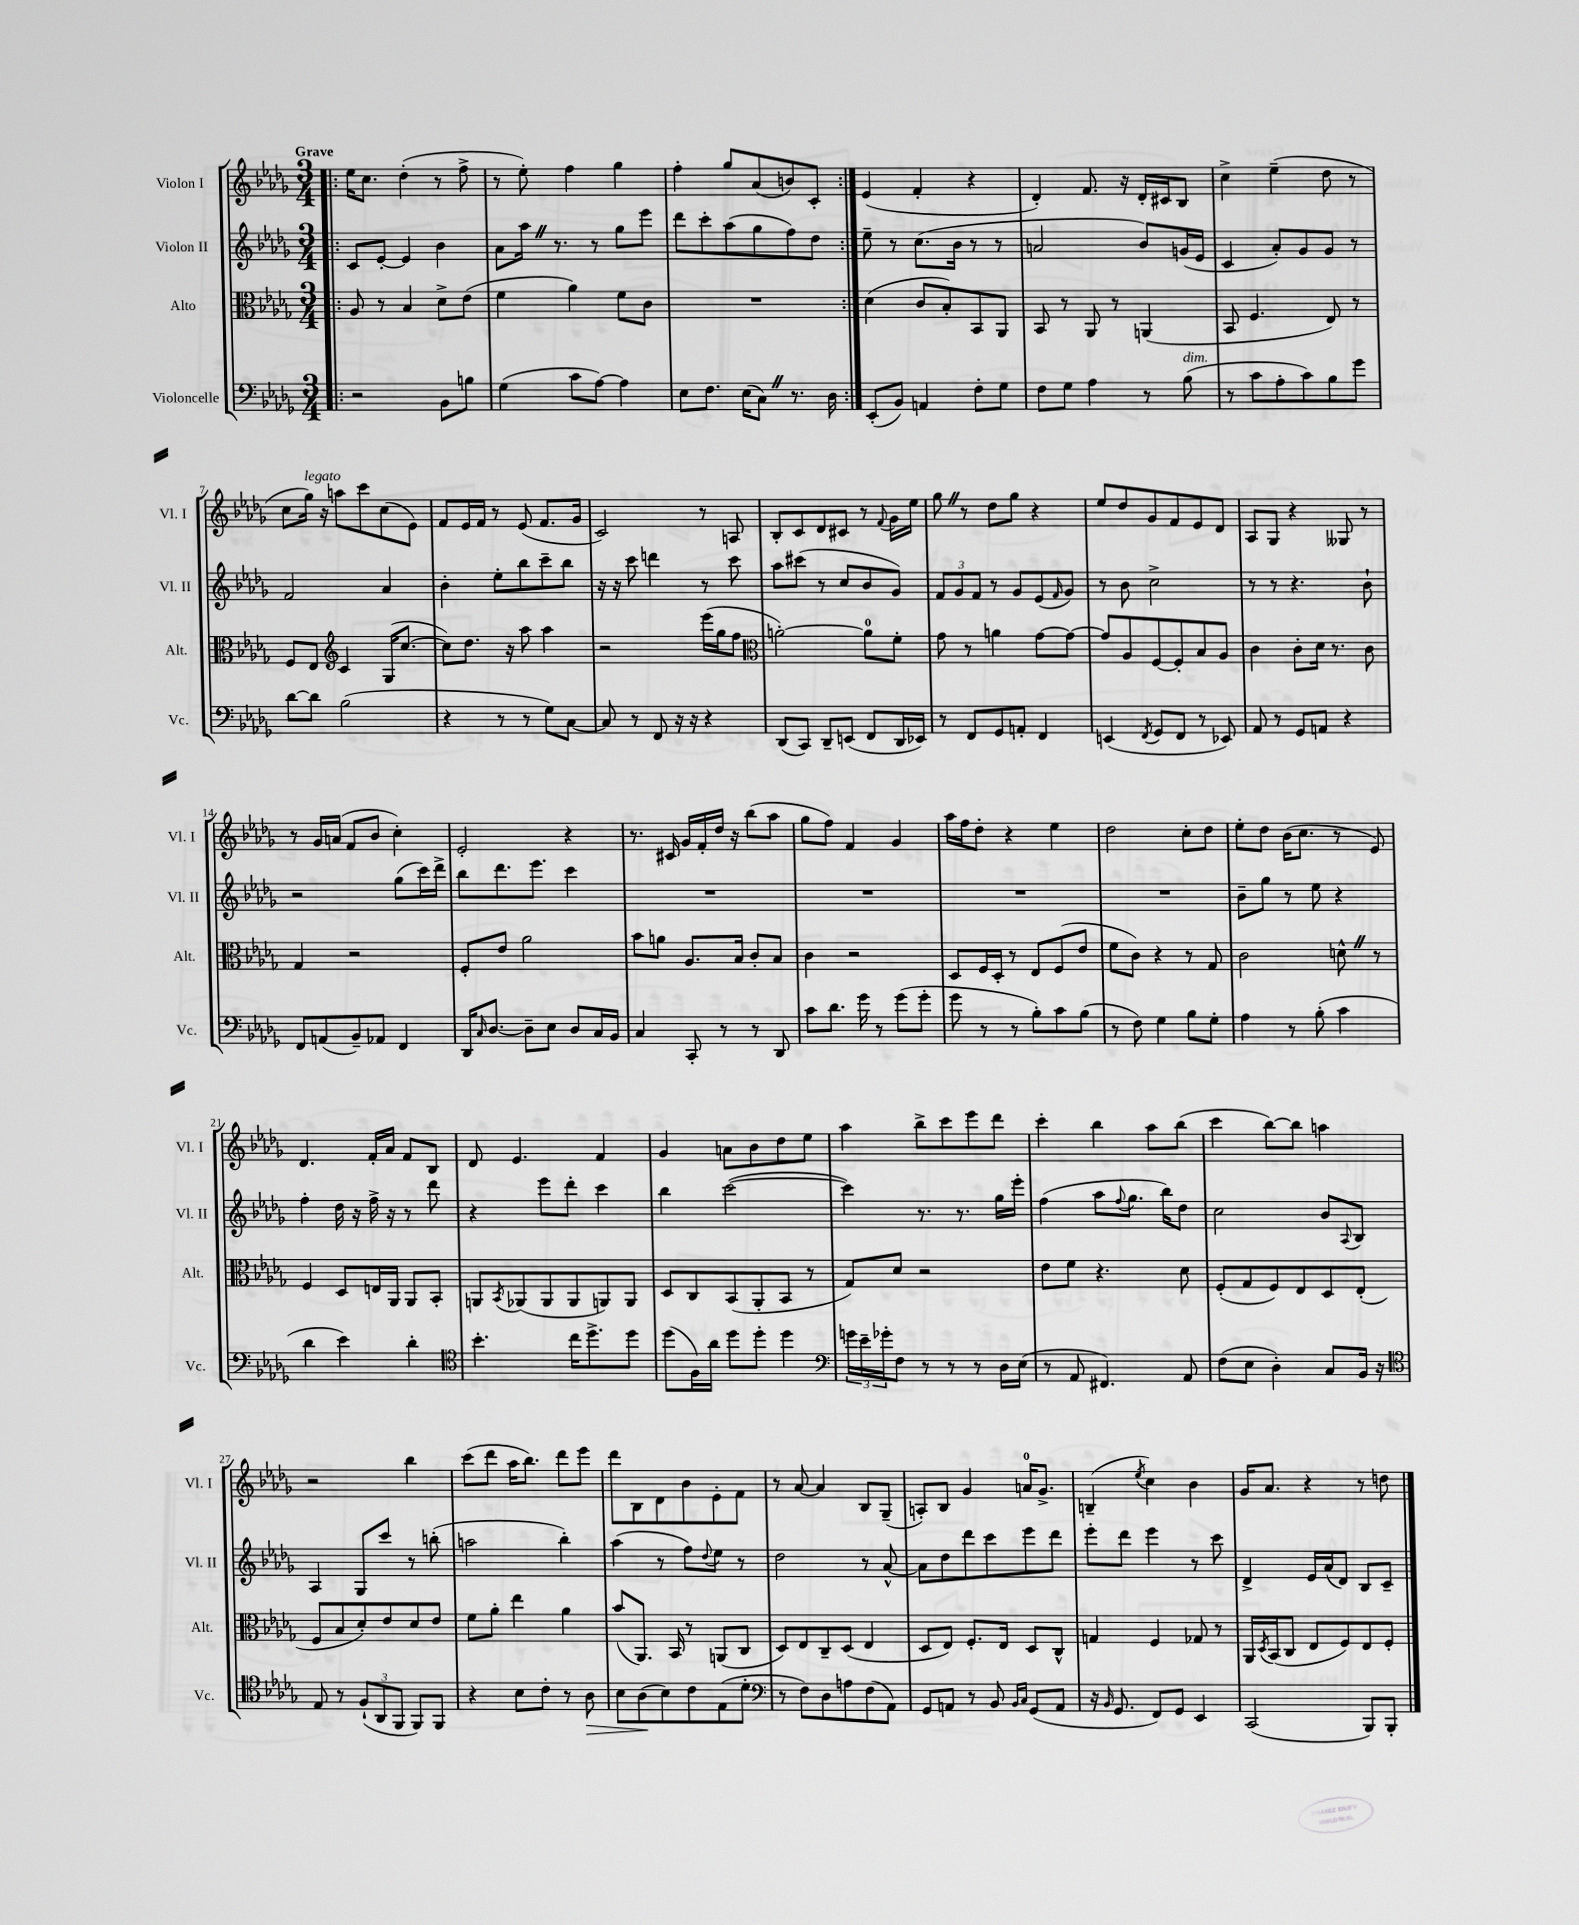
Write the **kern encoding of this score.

**kern	**kern	**kern	**kern
*staff4	*staff3	*staff2	*staff1
*clefF4	*clefC3	*clefG2	*clefG2
*k[b-e-a-d-g-]	*k[b-e-a-d-g-]	*k[b-e-a-d-g-]	*k[b-e-a-d-g-]
*M3/4	*M3/4	*M3/4	*M3/4
=!|:	=!|:	=!|:	=!|:
2r	8A-/	8c/L	16ee-\LK
.	.	.	8.cc\J
.	8r	[8e-'/J	.
.	4B-/	4e-/]	(4dd-'\
8BB-\L	8d-^\L	4b-\	8r
8B\J	(8e-\J	.	8ff^\
=	=	=	=
(4G-\	4f\	8a-\L	8r
.	.	16aa-\Jk	8ee-'\)
.	.	8.r	.
8c\L	4a-\)	.	4ff\
[8A-\J)	.	8r	.
4A-\]	8f\L	8gg-\L	4gg-\
.	8c\J	8eee-\J	.
=	=	=	=
8E-\L	2.r	8ddd-\L	4ff'\
8.F\J	.	8ccc'\	.
.	.	(8aa-\	8gg-/L
(16E-\LK	.	.	.
8C\J)	.	8gg-\	(8a-/
8.r	.	8ff\)	8b/)
.	.	8dd-\J	8c'/J
16D-\	.	.	.
=:|!	=:|!	=:|!	=:|!
(8EE-'/L	(4d-\	8ee-~\	(4e-/
8BB-/J)	.	8r	.
4AA/	8c/L	(8.cc\L	4f'/
.	8B-'/)	.	.
.	.	16b-\Jk	.
8F'\L	8BB-/	8r	4r
8G-\J	8AA-/J	8r	.
=	=	=	=
8F\L	8BB-/	2a/	4d-'/)
8G-\J	8r	.	.
4A-\	8AA-/	.	8.f/
.	8r	.	.
.	.	.	16r
8r	(4AA/	8b-/L)	16d-'/LL
.	.	.	16c#/J
(8B-\	.	(16g/L	8B-/J
.	.	16e-/JJ	.
=	=	=	=
8r	8BB-/	4c/	4cc^\
8c\L	4.F/	.	.
8A-'\	.	8a-'/L)	(4ee-~\
8c\)	.	8g-/	.
8B-\	8E-/)	8g-/J	8dd-\
8g-\J	8r	8r	8r
=	=	=	=
[8d-\L	8F/L	2f/	8cc\L
8d-\]J	8E-/J	.	16gg-\Jk)
.	.	.	16r
*	*clefG2	*	*
(2B-\	4c/	.	8aa\L
.	.	.	8ccc\
.	(16G-/LK	4a-/	(8cc\
.	[8.cc/J	.	.
.	.	.	8e-\J)
=	=	=	=
4r	8cc\]L)	4b-'\	8f/L
.	8.dd-\J	.	16e-/L
.	.	.	16f/JJ
8r	.	8ee-'\L	8r
.	16r	.	.
8r	8aa-\	8bb-\	(8e-/
8G-\L)	4aa-\	8ccc~\	8.f/L
[8C\J	.	8bb-\J	.
.	.	.	16g-/Jk
=	=	=	=
8C/]	2r	16r	2c/)
.	.	16r	.
8r	.	8ccc\	.
8FF/	.	4ddd\	.
16r	.	.	.
16r	.	.	.
4r	(16eee-\LL	8r	8r
.	16gg-\J	.	.
.	8ff\J	8ccc\	8A/
=	=	=	=
*	*clefC3	*	*
(8DD-/L	[2a'\)	8aa-\L	8B-'/L
8CC/J)	.	(8ccc#\J	8c/
8DD-~/L	.	8r	8d-/
(8EE/J	.	8cc/L	8c#/J
8FF/L	8a\]L	8b-/	8r
.	.	.	8qqf/
16DD-/L	8f'\J	8g-/J)	16g-\LL
16EE-/JJ)	.	.	16ee-\JJ
=	=	=	=
8r	8g-\	12f/L	8gg-\
.	.	12g-/	.
8FF/L	8r	.	8r
.	.	12f/J	.
8GG-/	4a\	8r	8dd-\L
8AA'/J	.	8g-/L	8gg-\J
4FF/	[8g-\L	(8e-/	4r
.	.	16qqf/	.
.	8g-\_J	8g-/J)	.
=	=	=	=
(4EE/	8g-/]L	8r	8ee-/L
.	8A-/	8b-\	8dd-/
8qFF/	.	.	.
8GG-/L	[8F/	2cc^\	8g-/
8FF/J	8F'/]	.	8f/
8r	8B-/	.	8e-/
8EE-/)	8A-/J	.	8d-/J
=	=	=	=
8AA-/	4c\	8r	8A-/L
8r	.	8r	8G-/J
8GG-/L	8c'\L	4.r	4r
8AA/J	16d-\Jk	.	.
.	8.r	.	.
4r	.	.	8G--/
.	8c\	8b-`\	8r
=	=	=	=
8FF/L	4G-/	2r	8r
(8AA/	.	.	16g-/LL
.	.	.	(16a/JJ
8BB-~/)	2r	.	8f/L
8AA-/J	.	.	8b-/J
4FF/	.	(8gg-\L	4cc'\)
.	.	16ccc\L)	.
.	.	16ddd-^\JJ	.
=	=	=	=
16DD-/LK	8F'/L	8bb-\L	2e-'/
16qqC/	.	.	.
[8.D-/J	.	.	.
.	8e-/J	8.ddd-\	.
8D-~\]L	2a-\	.	.
.	.	8.eee-\J	.
8E-\J	.	.	.
8D-/L	.	4ccc\	4r
16C/L	.	.	.
16BB-/JJ	.	.	.
=	=	=	=
4C/	8b-\L	2.r	8.r
.	8a\J	.	.
.	.	.	16c#/
8CC'/	8.A-/L	.	16g-/LL
.	.	.	16f'/
8r	.	.	16dd-/JJ
.	16B-/Jk	.	16r
8r	8c'/L	.	(8bb-\L
8DD-/	8B-/J	.	8aa-\J
=	=	=	=
8c\L	4c\	2.r	8gg-\L
8.d-\J	.	.	8ff\J)
.	2r	.	4f/
16g-\	.	.	.
8r	.	.	.
(8g-\L	.	.	4g-/
8g-'\J	.	.	.
=	=	=	=
8g-\	8D-/L	2.r	16aa-\LL
.	.	.	16ff\J
8r	16F/L	.	8dd-'\J
.	16D-'/JJ	.	.
8r	8r	.	4r
8B-'\L)	8E-/L	.	.
8c\	(8F/	.	4ee-\
(8B-\J	8e-/J	.	.
=	=	=	=
8r	8f\L	2.r	2dd-\
8F\)	8c\J)	.	.
4G-\	4r	.	.
8B-\L	8r	.	8cc'\L
8G-'\J	8G-/	.	8dd-\J
=	=	=	=
4A-\	2c\	8b-~\L	8ee-'\L
.	.	8gg-\J	8dd-\J
8r	.	8r	(16b-\LK
.	.	.	8.cc\J
(8B-'\	.	8ee-\	.
4c\	8d^^\	4r	8r
.	8r	.	8e-/)
=	=	=	=
4d-\	4F/	4ff'\	4.d-/
4e-\)	8D-/L	16dd-\	.
.	.	16r	.
.	16E/L	16ff^\	16f'/LL
.	16AA-/JJ	16r	16a-/JJ
4d-'\	8AA-/L	8r	8f/L
.	8BB-'/J	8ddd-\	8B-/J
=	=	=	=
*clefC4	*	*	*
4.b-'\	8AA/L	4r	8d-/
.	8qBB-/	.	.
.	(8AA-/	.	4.e-/
.	8AA-/	8eee-\L	.
16cc\LK	8AA-/	8ddd-'\J	.
8.dd-^\	.	.	.
.	8AA/)	4ccc\	4f/
8dd-\J	8AA/J	.	.
=	=	=	=
(8dd-\L	8D-/L	4bb-\	4g-/
16F\L)	8C/	.	.
16a-\JJ	.	.	.
8dd-\L	(8BB-/	([2ccc\	8a\L
8dd-'\J	8AA-'/	.	8b-\
4dd-\	8BB-/J	.	8dd-\
.	8r	.	8ee-\J
=	=	=	=
*clefF4	*	*	*
24g\LL	8G-/L)	4ccc\])	4aa-\
24e-~\	.	.	.
24g-'\J	.	.	.
8F\J	8d-/J	.	.
8r	2r	8.r	8bb-^\L
8r	.	.	8ccc\
.	.	8.r	.
8r	.	.	8eee-\
16D-\LL	.	16gg-\LL	8ddd-\J
(16E-\JJ	.	16eee-'\JJ	.
=	=	=	=
8r	8e-\L	(4ff\	4ccc'\
8AA-/	8f\J	.	.
4.FF#/)	4.r	8aa-\L	4bb-\
.	.	8qqff/	.
.	.	8.gg-\J	.
.	.	.	8aa-\L
.	.	16bb-\LK)	.
8AA-/	8d-\	8dd-\J	(8bb-\J
=	=	=	=
(8F\L	(8F'/L	2cc\	4ccc\
8E-\J	8G-/	.	.
4D-'\)	8F/)	.	[8bb-\L)
.	8E-/	.	8bb-\]J
8C/L	8D-/	8b-/L	4aa\
.	.	8qqA-/	.
16BB-/Jk	(8E-'/J	8B-/J	.
16r	.	.	.
=	=	=	=
*clefC4	*	*	*
8E-/	8F/L	4A-/	2r
8r	8B-/	.	.
(12F`/L	8d-'/)	8G-/L	.
12AA-/	.	.	.
.	8e-/	8ccc/J	.
12FF/J	.	.	.
8FF/L)	8d-/	8r	4bb-\
8FF/J	8e-/J	(8bb'\	.
=	=	=	=
4r	8f\L	2aa\	(8ccc\L
.	8a-'\J	.	8ddd-\J
8B-\L	4ee-\	.	16aa-\LK
.	.	.	8.bb-\J)
8c'\J	.	.	.
8r	4a-\	4bb-'\)	8ddd-\L
8A-\	.	.	8eee-\J
=	=	=	=
8B-\L	(8b-/L	(4aa-\	8ddd-\L
(8A-\	8.AA-/J)	.	8B-\
8B-\)	.	8r	8d-\
.	16BB-/	.	.
8c\	8r	8ff\L)	8b-\
.	.	8qqdd-/	.
(8E-\	(8AA/L	8ee-\J	8e-'\
8d-'\J	8C/J	8r	8f\J
=	=	=	=
*clefF4	*	*	*
8r	8D-/L)	2dd-\	8r
8F\L)	8E-/	.	[8a-/
8D-\	8C~/	.	4a-/]
8A\	(8D-/J	.	.
(8F\	4E-/	8r	8B-/L
8AA-\J)	.	[8a-^^/	(8G-~/J
=	=	=	=
8GG-/L	8D-/L	8a-\]L	8A'/L)
8AA/J	8E-/J)	8dd-\	8B-/J
8r	8.F'/L	8ddd-\	4g-/
8BB-/	.	8ccc\	.
.	16E-/Jk	.	.
16qqBB-/LL	.	.	.
16qqC/JJ	.	.	.
(8GG-/L	8D-/L	8eee-\	16a/LK
.	.	.	8.g-^/J
8AA/J	8C^^/J	8ddd-\J	.
=	=	=	=
16r	4G/	8eee-'\L	(4B~/
16qqBB-/	.	.	.
8.GG-/	.	.	.
.	.	8ddd-\J	.
.	.	.	8qee-/
8FF/L)	4F/	4eee-\	4cc\)
8GG-/J	.	.	.
4EE-/	8G-/	8r	4b-\
.	8r	8ccc\	.
=	=	=	=
(2CC/	16AA-/LL	4d-^/	16g-/LK
.	8qD-/	.	.
.	(16BB-/J	.	8.a-/J
.	8C/J	.	.
.	8E-/L	16e-/LL	4r
.	.	(16a-/J	.
.	8F/)	8d-/J)	.
8BBB-/L)	8E-/	8B-/L	8r
8BBB-'/J	8F'/J	8c~/J	8dd\
==	==	==	==
*-	*-	*-	*-
